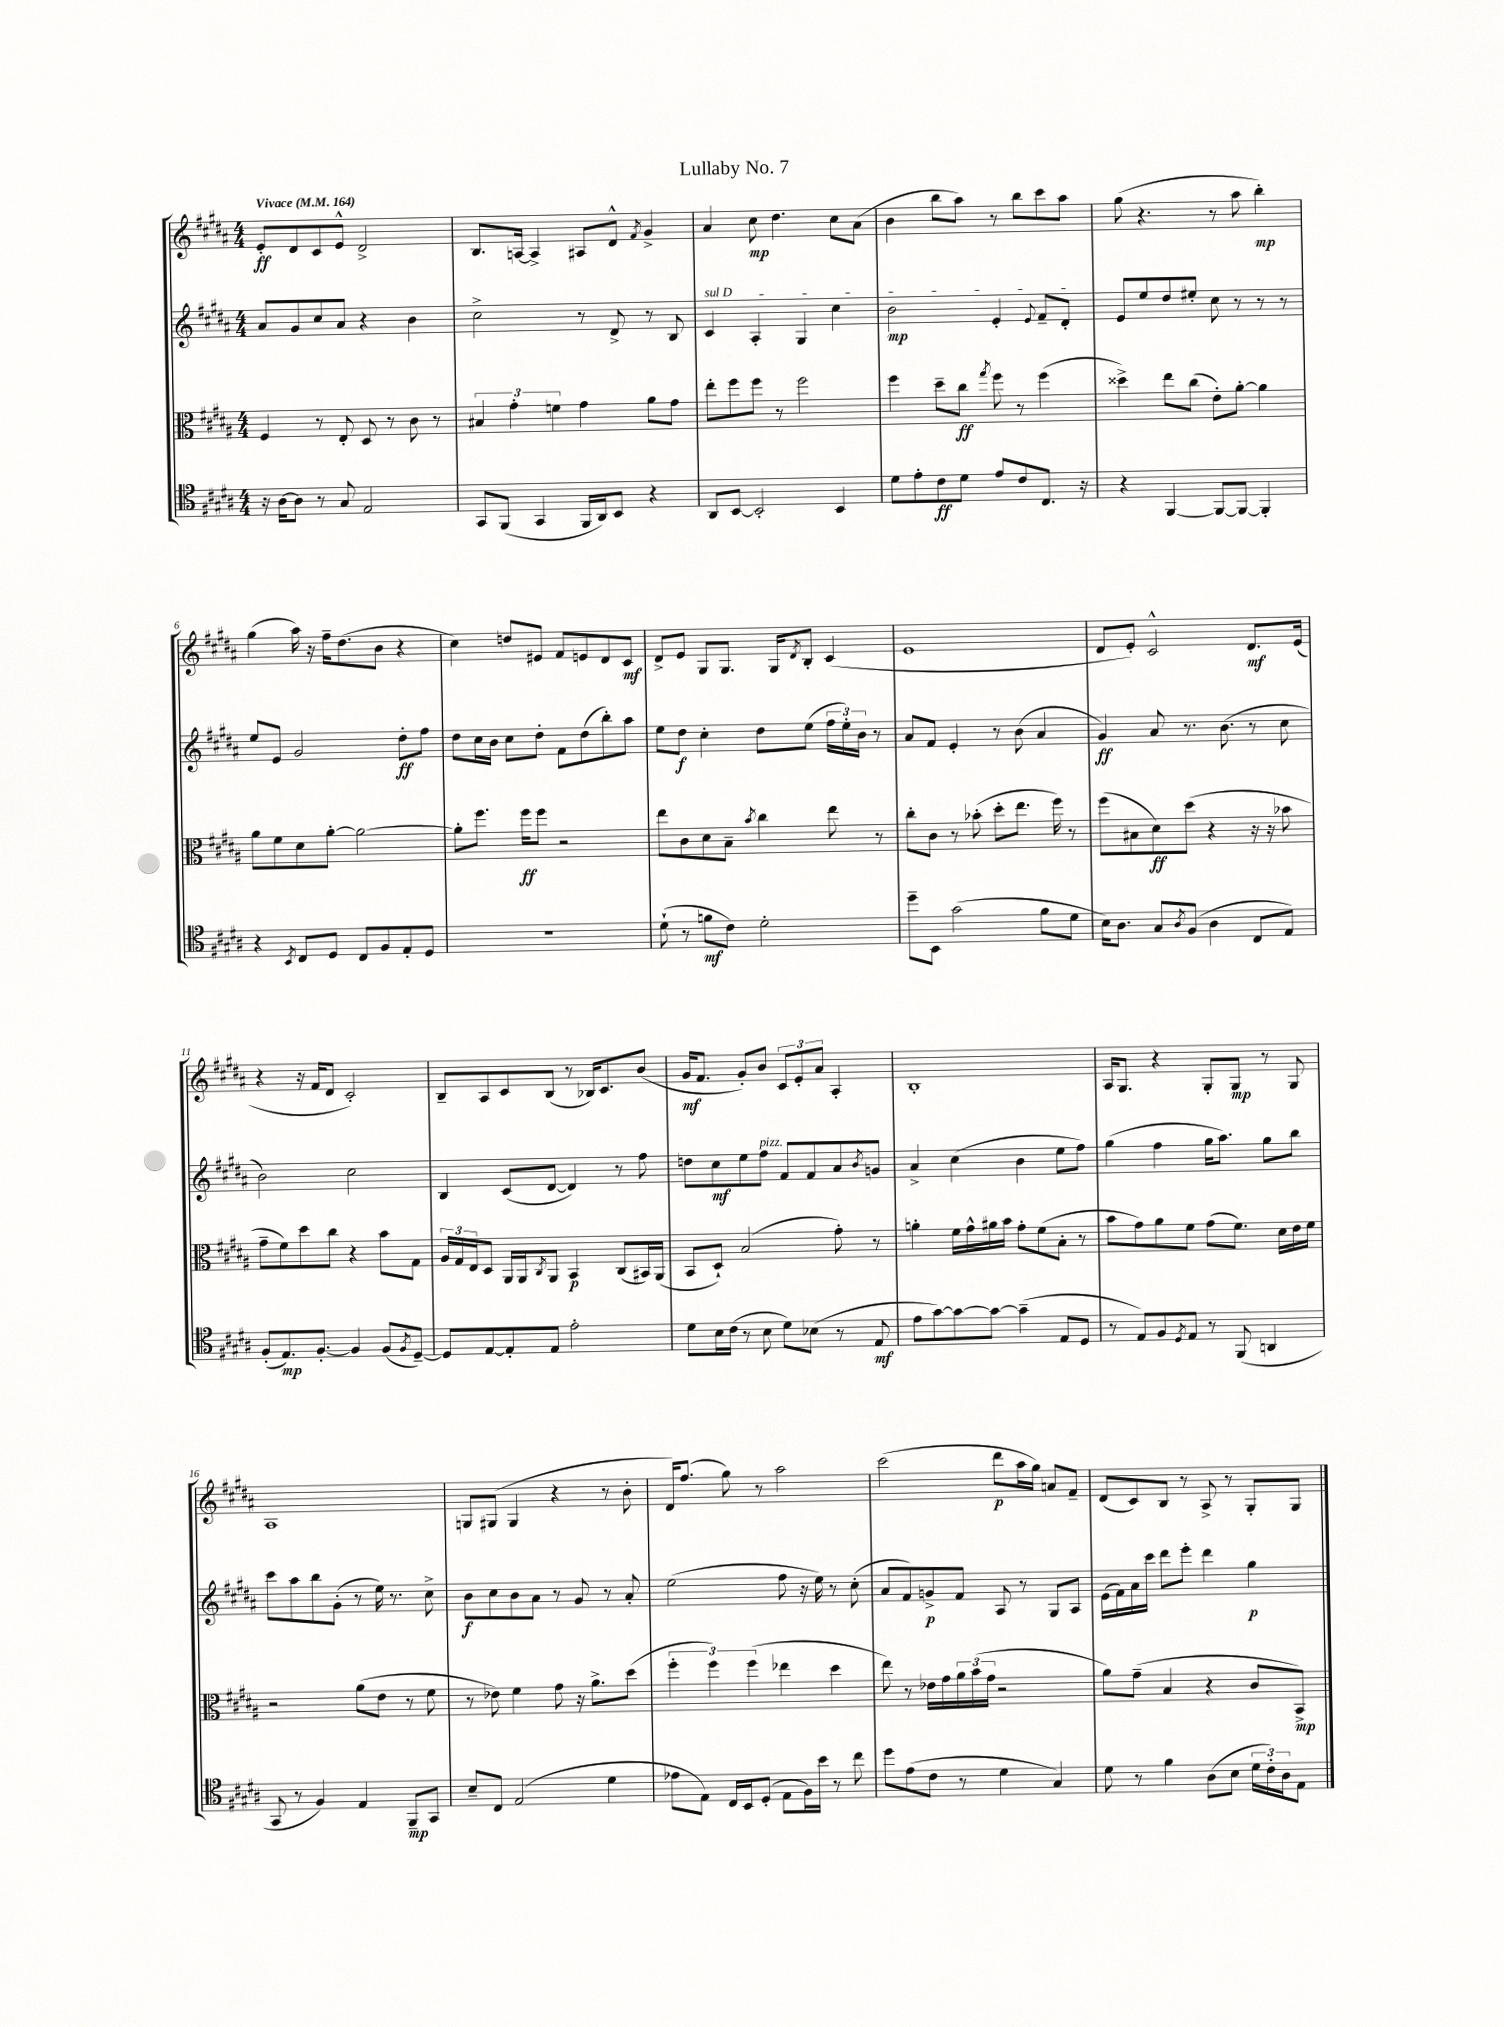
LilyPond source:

\header { title = "Lullaby No. 7" }
<<
\new StaffGroup <<
\new Staff = "s0" {
    \clef treble \key b \major \numericTimeSignature \time 4/4 \tempo "Vivace" 4 = 164
    e'8-.\ff dis'8 cis'8 e'8-^ dis'2-> |
    b8. a16~ a4-> ais8 dis'8-^ \acciaccatura { fis'8 } gis'4-> |
    ais'4 cis''8\mp dis''4. cis''8 ais'8( |
    b'4 b''8 ais''8) r8 b''8 cis'''8 ais''8 |
    gis''8( r4. r8 ais''8 b''4-.\mp) |
    gis''4( ais''16) r16 fis''16-- dis''8.( b'8 r4 |
    cis''4) d''8 eis'8 fis'8 e'8 dis'8 cis'8\mf |
    dis'8-> e'8 gis8 gis8. gis16 \acciaccatura { dis'8 } b8-. cis'4( |
    e'1 |
    dis'8 e'8-.) cis'2-^ dis'8.\mf e'16( |
    r4 r16 fis'16 dis'8 cis'2-.) |
    b8-- ais8 cis'8 b8( r8 bes16) cis'8. b'8( |
    gis'16\mf fis'8. gis'8-.) b'8 \tuplet 3/2 { cis'8 e'8-. ais'8 } ais4-. |
    b1-. |
    ais16 gis8. r4 gis8-. gis8\mp r8 gis8 |
    ais1 |
    g8 gis8( gis4 r4 r8 b'8-. |
    dis'16) fis''8.( gis''8) r8 ais''2 |
    cis'''2( dis'''8\p ais''16 gis''16) a'8 fis'8-- |
    dis'8( cis'8) b8 r8 ais8-> r8 gis8-. gis8 \bar "|." |
}
\new Staff = "s1" {
    \clef treble \key b \major \numericTimeSignature \time 4/4
    ais'8 gis'8 cis''8 ais'8 r4 b'4 |
    cis''2-> r8 dis'8-> r8 b8 |
    \once \override TextSpanner.bound-details.left.text = \markup { \italic "sul D" } cis'4\startTextSpan ais4-. gis4 cis''4 |
    b'2\mp e'4-. \appoggiatura { e'8 } fis'8-- dis'8-.\stopTextSpan |
    e'8 e''8 dis''8 eis''8-. cis''8 r8 r8 r8 |
    e''8 e'8 gis'2 dis''8-.\ff fis''8 |
    dis''8 cis''16 b'16 cis''8 dis''8-. fis'8 dis''8( b''8-.) ais''8 |
    e''8 dis''8\f cis''4-. dis''8 e''8( \tuplet 3/2 { fis''16 e''16-.) b'16 } r8 |
    ais'8 fis'8 e'4-. r8 b'8( ais'4 |
    gis'4\ff) ais'8 r8. b'8.( r8 cis''8 |
    b'2) cis''2 |
    b4 cis'8( dis'8~ dis'4) r8 fis''8 |
    d''8 cis''8\mf e''8 fis''8^\markup { \italic "pizz." } fis'8 fis'8 ais'8 \acciaccatura { b'8 } g'8 |
    ais'4-> cis''4( b'4 e''8 fis''8) |
    gis''4( fis''4 gis''16 ais''8.) gis''8 b''8 |
    cis'''8 ais''8 b''8 gis'8-.( r8 e''16) r8. cis''8-> |
    b'8\f cis''8 b'8 ais'8 r8 gis'8 r8 ais'8-. |
    e''2( fis''8 r16 e''16) r8 cis''8-.( |
    ais'8 fis'8) g'8->\p fis'8 ais8 r8 gis8 ais8 |
    e'16( fis'16) ais'16 cis'''16 dis'''8 e'''8-. dis'''4 gis''4\p \bar "|." |
}
\new Staff = "s2" {
    \clef alto \key b \major \numericTimeSignature \time 4/4
    fis4 r8 e8-. dis8 r8 cis'8 r8 |
    \tuplet 3/2 { bis4 gis'4-. f'4 } gis'4 ais'8 gis'8 |
    e''8-. fis''8 fis''8 r8 fis''2 |
    fis''4 dis''8-- cis''8\ff \acciaccatura { gis''8 } fis''8 r8 fis''4( |
    disis''4->) e''8 cis''8( e'8-.) ais'8~-. ais'4 |
    ais'8 fis'8 dis'8 ais'8~-. ais'2~ |
    ais'8-. fis''8. fis''16\ff fis''8 r2 |
    e''8 cis'8 dis'8 b8-- \acciaccatura { b'8 } cis''4 e''8 r8 |
    cis''8-. cis'8 r8 bes'8-.( dis''8-. e''8. fis''16) r8 |
    fis''8( bis8 dis'8\ff) dis''8( r4 r16 r16 bes'8 |
    gis'8-- fis'8) dis''8 cis''8 r4 b'8 gis8 |
    \tuplet 3/2 { ais16 gis16 e16 } dis8 ais,16 ais,16 \acciaccatura { cis8 } ais,8 b,4\p cis8( bis,16) ais,16( |
    b,8 dis8-!) b2( gis'8-.) r8 |
    a'4-. fis'16 gis'16-^ ais'16 b'16 gis'8-. fis'8( b8-. r8 |
    b'8 gis'8) ais'8 fis'8 gis'8( fis'8.) dis'16 e'16 fis'16 |
    r2 ais'8( e'8 r8 fis'8 |
    r8 ees'8) fis'4 gis'8 r16 ais'8.-> dis''8( |
    \tuplet 3/2 { fis''4-. fis''4) fis''4( } ees''4 dis''4 |
    e''8) r8 ees'16 gis'16 \tuplet 3/2 { ais'16 b'16( gis'16 } r2 |
    ais'8) gis'8--( b4 r4 cis'8 b,8->\mp) \bar "|." |
}
\new Staff = "s3" {
    \clef tenor \key b \major \numericTimeSignature \time 4/4
    r16 ais16~ ais8 r8 gis8 e2 |
    gis,8 fis,8( gis,4 fis,16 ais,16) b,8 r4 |
    ais,8 b,8~ b,2-. b,4 |
    dis'8 e'8-. cis'8\ff dis'8 e'8 cis'8 cis8. r16 |
    r4 fis,4~ fis,8~ fis,8~ fis,4-. |
    r4 \acciaccatura { b,8 } cis8 dis8 cis8 fis8 e8-. dis8 |
    R1 |
    dis'8-!( r8 f'8\mf cis'8) dis'2-. |
    dis''8-- b,8 gis'2( fis'8 dis'8 |
    b16) ais8. gis8 \acciaccatura { ais8 } fis8( ais4 cis8 e8) |
    fis8-.( e8.\mp) fis8.~-. fis4 fis8( \acciaccatura { fis8 } dis8~--) |
    dis8 e8~ e8-. e8 e'2-. |
    dis'8 b16 cis'16( r8 b8 dis'8) bes8( r8 e8\mf |
    e'8 gis'8~) gis'8~ gis'8~ gis'4--( e8 dis8 |
    r8 e8) fis8 \acciaccatura { dis8 } e8 r8 fis,8( a,4 |
    gis,8 r8 fis4) e4 fis,8--\mp gis,8 |
    b8-- cis8 e2( dis'4 |
    ees'8 e8) cis16 b,16 dis8-.( e8 fis16) b'16 r8 cis''8 |
    dis''8 e'8( cis'8 r8 dis'4 gis4) |
    dis'8 r8 fis'4 ais8( b8 \tuplet 3/2 { dis'16 cis'16-.) ais16 } e8 \bar "|." |
}
>>
>>
